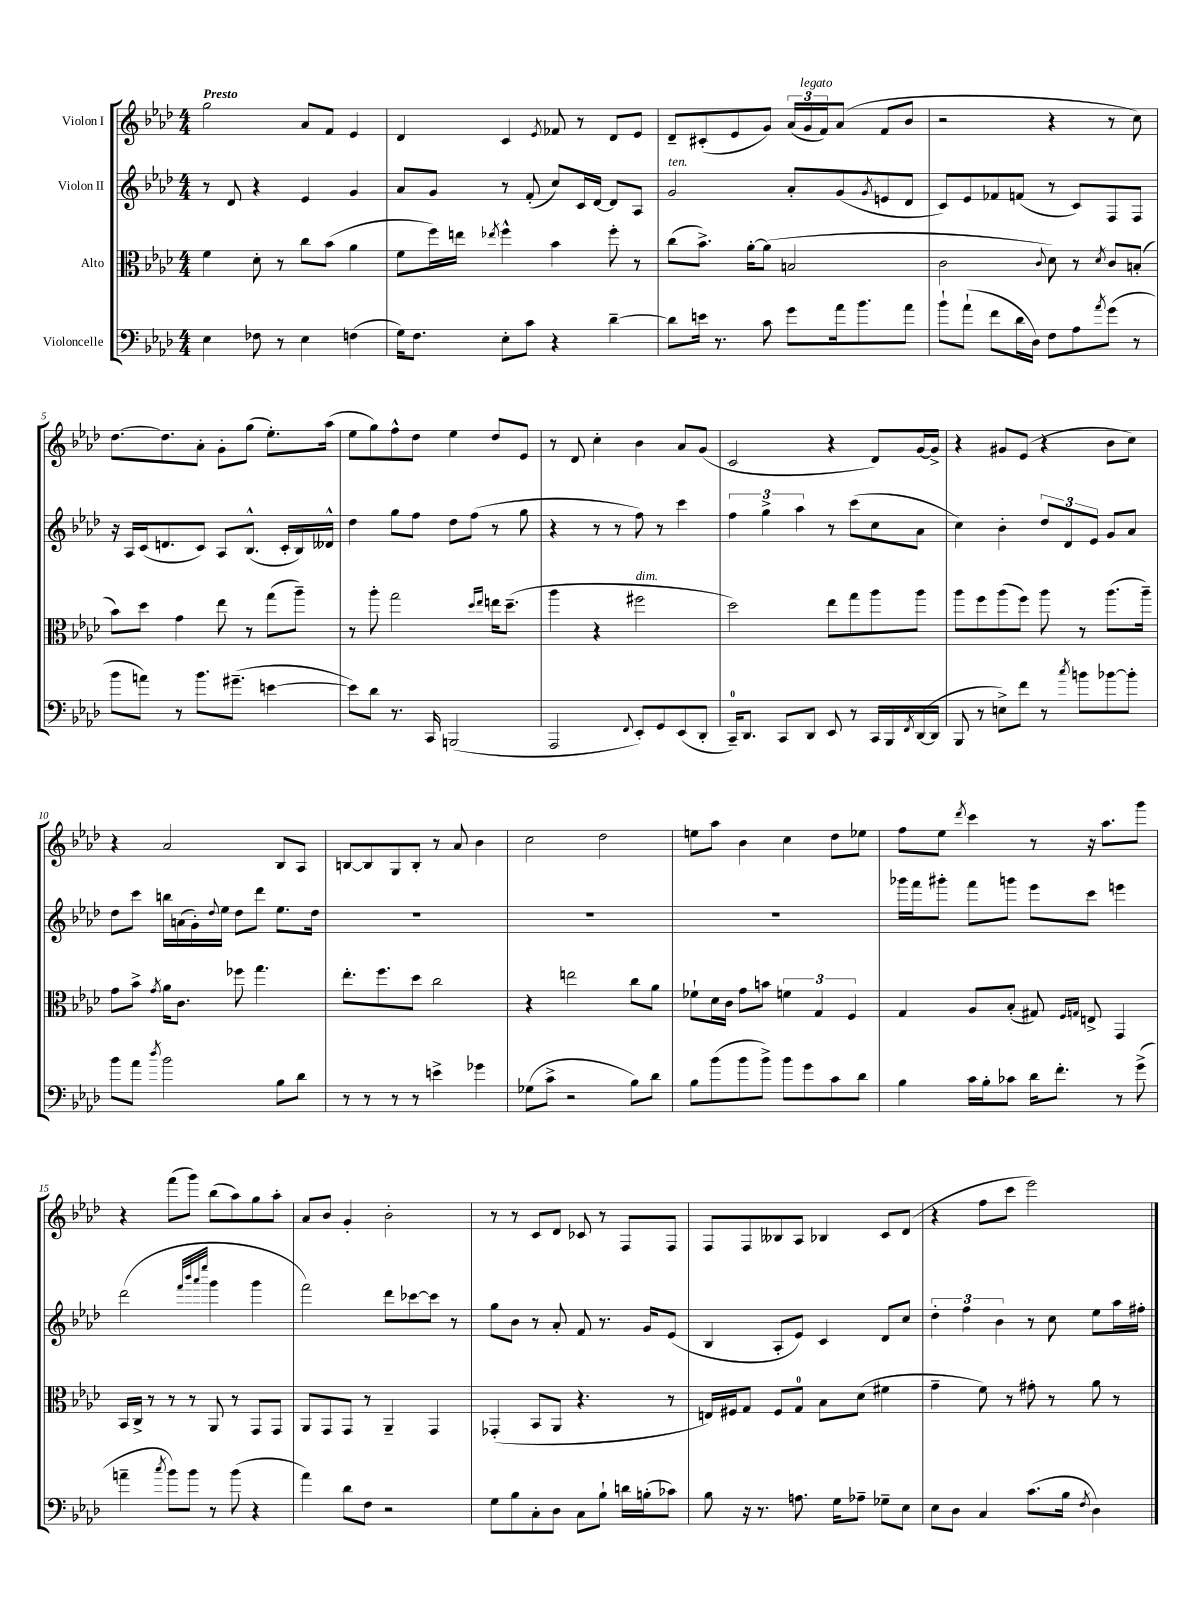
<<
\new StaffGroup <<
\new Staff = "s0" \with { instrumentName = "Violon I" } {
    \clef treble \key aes \major \numericTimeSignature \time 4/4 \tempo "Presto"
    g''2 aes'8 f'8 ees'4 |
    des'4 c'4 \acciaccatura { ees'8 } fes'8 r8 des'8 ees'8 |
    des'8-- cis'8-.( ees'8 g'8) \tuplet 3/2 { aes'16( g'16^\markup { \italic "legato" } f'16) } aes'8( f'8 bes'8 |
    r2 r4 r8 c''8) |
    des''8.~ des''8. aes'8-. g'8-. g''8( ees''8.-.) aes''16( |
    ees''8 g''8) f''8-^ des''8 ees''4 des''8 ees'8 |
    r8 des'8 c''4-. bes'4 aes'8 g'8( |
    c'2 r4 des'8) g'16~ g'16-> |
    r4 gis'8 ees'8( r4 bes'8 c''8) |
    r4 aes'2 bes8 aes8 |
    b8~ b8 g8 b8-. r8 aes'8 bes'4 |
    c''2 des''2 |
    e''8 aes''8 bes'4 c''4 des''8 ees''8 |
    f''8 ees''8 \acciaccatura { des'''8 } c'''4 r8 r16 aes''8. g'''8 |
    r4 f'''8( g'''8) bes''8( aes''8) g''8 aes''8-. |
    aes'8 bes'8 g'4-. bes'2-. |
    r8 r8 c'8 des'8 ces'8 r8 f8 f8 |
    f8 f8 beses8 aes8 bes4 c'8 des'8( |
    r4 f''8 c'''8 ees'''2) \bar "|." |
}
\new Staff = "s1" \with { instrumentName = "Violon II" } {
    \clef treble \key aes \major \numericTimeSignature \time 4/4
    r8 des'8 r4 ees'4 g'4 |
    aes'8 g'8 r8 f'8-.( c''8) c'16 des'16~ des'8 aes8 |
    g'2^\markup { \italic "ten." } aes'8-. g'8( \acciaccatura { g'8 } e'8 des'8 |
    c'8) ees'8 fes'8 f'8( r8 c'8) f8 f8 |
    r16 aes16 c'16( d'8. c'8) aes8 bes8.-^( c'16-. bes16) deses'16-^ |
    des''4 g''8 f''8 des''8 f''8( r8 g''8 |
    r4 r8 r8 f''8) r8 c'''4 |
    \tuplet 3/2 { f''4 g''4-> aes''4 } r8 c'''8( c''8 aes'8 |
    c''4) bes'4-. \tuplet 3/2 { des''8 des'8 ees'8 } g'8 aes'8 |
    des''8 c'''8 b''16 a'16( g'16-.) \appoggiatura { des''8 } ees''16 des''8 des'''8 ees''8. des''16 |
    R1 |
    R1 |
    R1 |
    ges'''16 f'''16 gis'''8-. f'''8 g'''8 ees'''8 c'''8 e'''4 |
    des'''2( \grace { f'''32 bes'''32 aes'''32 ees''''32 } g'''4 g'''4 |
    f'''2) des'''8 ces'''8~ ces'''8 r8 |
    g''8 bes'8 r8 aes'8-. f'8 r8. g'16 ees'8( |
    bes4 aes8-. ees'8) c'4 des'8 c''8 |
    \tuplet 3/2 { des''4-. f''4 bes'4 } r8 c''8 ees''8 aes''16 fis''16-. \bar "|." |
}
\new Staff = "s2" \with { instrumentName = "Alto" } {
    \clef alto \key aes \major \numericTimeSignature \time 4/4
    f'4 des'8-. r8 c''8 bes'8( aes'4 |
    f'8 f''16) e''16 \acciaccatura { ees''8 } f''4-^ bes'4 f''8-. r8 |
    c''8( bes'8.->) aes'16~-. aes'8( b2 |
    c'2 \appoggiatura { c'8 } des'8) r8 \acciaccatura { des'8 } c'8 b8-.( |
    bes'8) des''8 g'4 ees''8 r8 g''8( aes''8--) |
    r8 aes''8-. g''2 \grace { des''16 ees''16 } e''16 des''8.--( |
    aes''4 r4 fis''2^\markup { \italic "dim." } |
    des''2) ees''8 g''8 aes''8 aes''8 |
    aes''8 f''8 aes''8( f''8) aes''8 r8 aes''8.( aes''16--) |
    g'8 bes'8-> \acciaccatura { g'8 } aes'16 c'8. fes''8 g''4. |
    ees''8.-. f''8. des''8 c''2 |
    r4 e''2 c''8 aes'8 |
    fes'8-! des'16 c'16 g'8 b'8 \tuplet 3/2 { f'4 g4 f4 } |
    g4 aes8 bes8-.( gis8) \grace { f16 g16 } e8-> g,4 |
    bes,16 c16-> r8 r8 r8 aes,8 r8 g,8 g,8 |
    aes,8 g,8 g,8 r8 aes,4-- g,4 |
    ges,4-.( bes,8 aes,8 r4. r8 |
    e16) fis16 g8 fis8 g8-0 bes8 des'8( fis'4 |
    g'4-- f'8) r8 gis'8-. r8 aes'8 r8 \bar "|." |
}
\new Staff = "s3" \with { instrumentName = "Violoncelle" } {
    \clef bass \key aes \major \numericTimeSignature \time 4/4
    ees4 fes8 r8 ees4 f4( |
    g16) f8. ees8-. c'8 r4 des'4~-- |
    des'8 e'16 r8. c'8 g'8 aes'16 bes'8. aes'8 |
    bes'8-! aes'8-!( f'8 des'16 des16) f8 aes8 \acciaccatura { aes'8 } g'8( r8 |
    bes'8 a'8) r8 bes'8. gis'8.--( e'4~ |
    e'8) des'8 r8. c,16 b,,2( |
    aes,,2 \appoggiatura { f,8 } ees,8-.) g,8 ees,8( des,8-. |
    c,16-0--) des,8. c,8 des,8 ees,8 r8 c,16 bes,,16 \acciaccatura { f,8 } des,16~( des,16 |
    bes,,8 r8 e8->) f'8 r8 \acciaccatura { c''8 } b'8 bes'8~ bes'8-. |
    bes'8 aes'8 \acciaccatura { des''8 } bes'2 bes8 des'8 |
    r8 r8 r8 r8 e'4-> ges'4 |
    ges8( c'8-> r2 bes8) des'8 |
    bes8 bes'8( bes'8 bes'8->) bes'8 g'8 c'8 des'8 |
    bes4 c'16 bes16-. ces'8 des'16 f'8.-. r8 g'8->( |
    a'4-- \acciaccatura { c''8 } bes'8) bes'8 r8 bes'8( r4 |
    aes'4) des'8 f8 r2 |
    g8 bes8 c8-. des8 c8 bes8-! d'16 b16-.( ces'8) |
    bes8 r16 r8. a8. g16 aes8-- ges8-- ees8 |
    ees8 des8 c4 c'8.( bes16 \acciaccatura { f8 } des4) \bar "|." |
}
>>
>>
